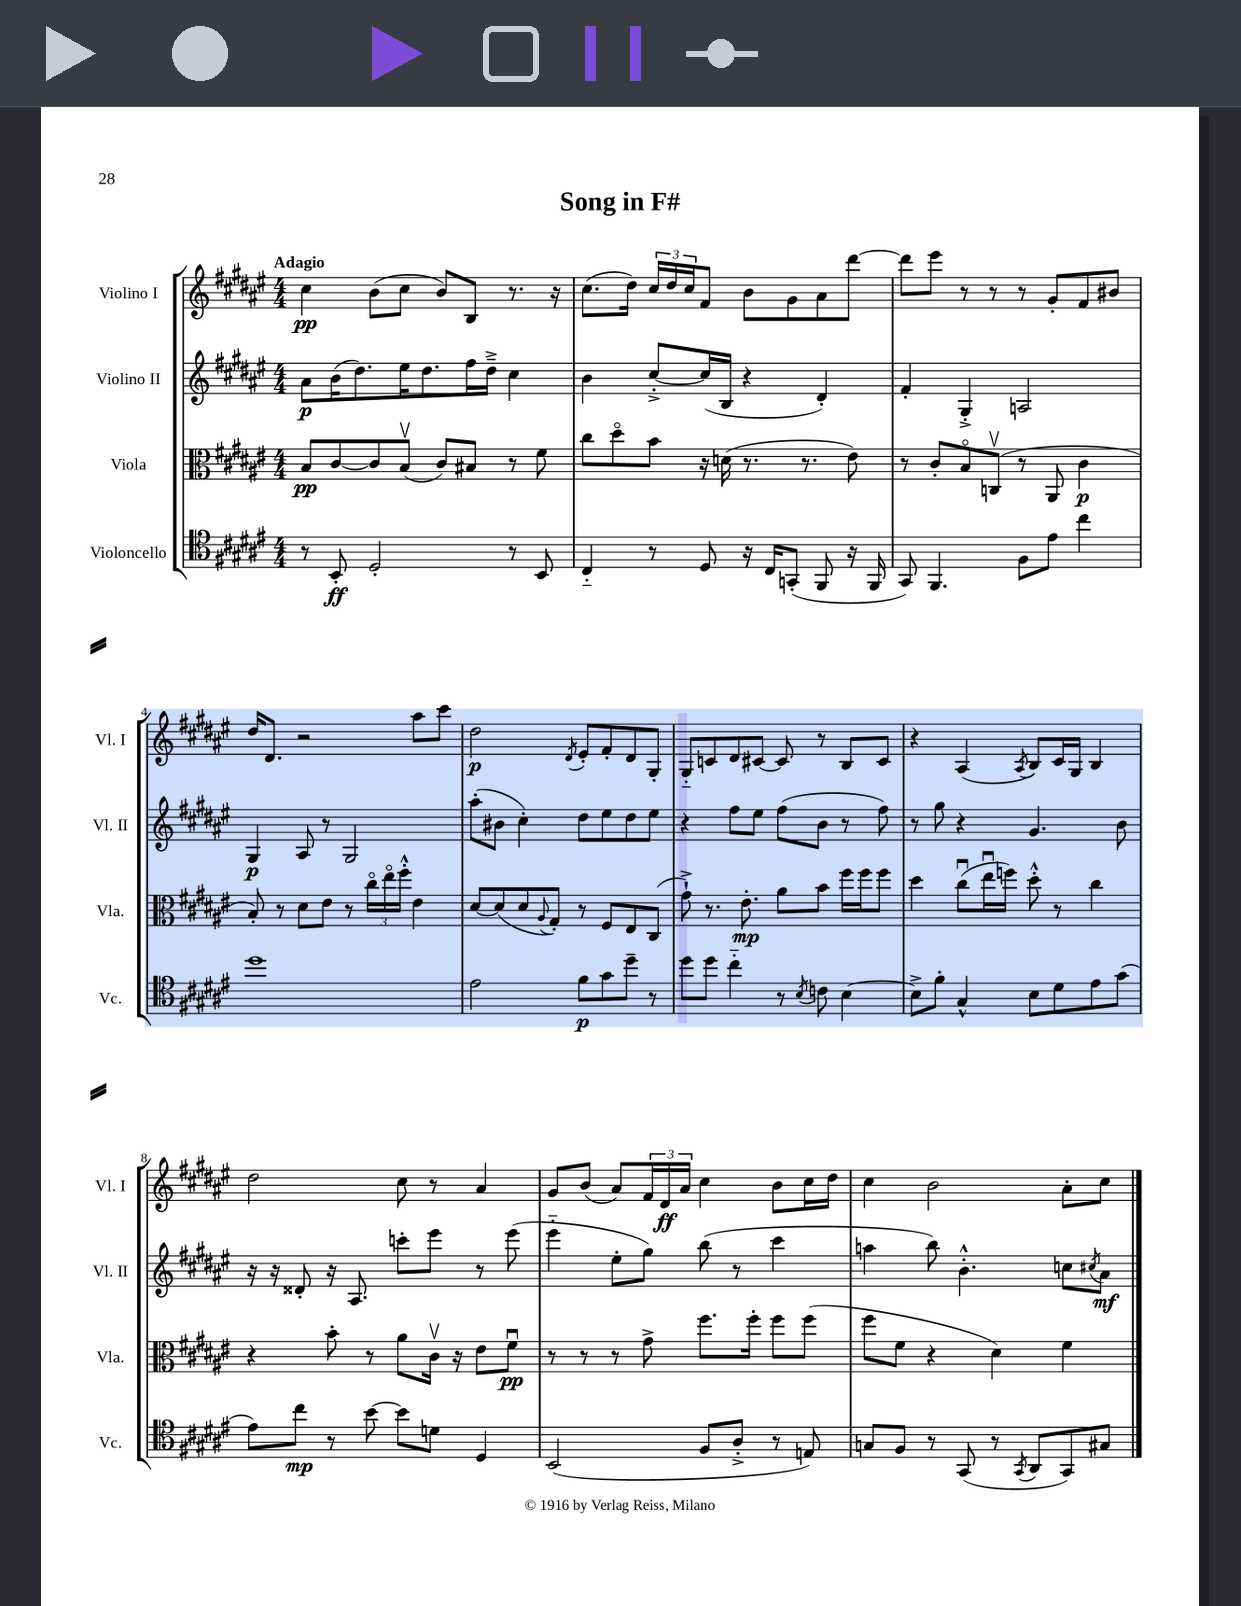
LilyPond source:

\header { title = "Song in F#" }
<<
\new StaffGroup <<
\new Staff = "s0" \with { instrumentName = "Violino I" shortInstrumentName = "Vl. I" } {
    \clef treble \key fis \major \numericTimeSignature \time 4/4 \tempo "Adagio"
    cis''4\pp b'8( cis''8 b'8) b8 r8. r16 |
    cis''8.( dis''16) \tuplet 3/2 { cis''16 dis''16 cis''16 } fis'8 b'8 gis'8 ais'8 dis'''8~ |
    dis'''8 eis'''8 r8 r8 r8 gis'8-. fis'8 bis'8 |
    dis''16 dis'8. r2 ais''8 cis'''8 |
    dis''2\p \acciaccatura { dis'8 } eis'8-. fis'8-. dis'8 gis8-. |
    gis8-_ c'8 dis'8 cis'8~ cis'8 r8 b8 cis'8 |
    r4 ais4( \acciaccatura { ais8 } b8) cis'16 gis16 b4 |
    dis''2 cis''8 r8 ais'4 |
    gis'8 b'8( ais'8) \tuplet 3/2 { fis'16 dis'16\ff ais'16 } cis''4 b'8 cis''16 dis''16 |
    cis''4 b'2 ais'8-. cis''8 \bar "|." |
}
\new Staff = "s1" \with { instrumentName = "Violino II" shortInstrumentName = "Vl. II" } {
    \clef treble \key fis \major \numericTimeSignature \time 4/4
    ais'8\p b'16( dis''8.) eis''16 dis''8. fis''16 dis''16---> cis''4 |
    b'4 cis''8~-.-> cis''16( b16 r4 dis'4-.) |
    fis'4-. gis4-.-> a2 |
    gis4\p ais8 r8 gis2 |
    ais''8-.( bis'8 cis''4-.) dis''8 eis''8 dis''8 eis''8 |
    r4 fis''8 eis''8 fis''8( b'8 r8 fis''8) |
    r8 gis''8 r4 gis'4. b'8 |
    r16 r16 disis'8-. r16 ais8. c'''8-. eis'''8 r8 eis'''8( |
    eis'''4-_ eis''8-. gis''8) b''8( r8 cis'''4 |
    a''4 b''8) b'4.-.-^ c''8 \acciaccatura { cis''8 } ais'8\mf \bar "|." |
}
\new Staff = "s2" \with { instrumentName = "Viola" shortInstrumentName = "Vla." } {
    \clef alto \key fis \major \numericTimeSignature \time 4/4
    b8\pp cis'8~ cis'8 b8\upbow( cis'8) bis8 r8 fis'8 |
    cis''8 dis''8\flageolet b'8 r16 d'16( r8. r8. eis'8) |
    r8 cis'8-. b8\flageolet c8\upbow( r8 ais,8 cis'4\p |
    b8-.) r8 dis'8 eis'8 r8 \tuplet 3/2 { cis''16\flageolet eis''16\flageolet fis''16-.-^ } eis'4 |
    dis'8~ dis'8( dis'8 \appoggiatura { ais8 } gis8-.) r8 fis8 eis8 cis8( |
    gis'8-!->) r8. eis'8.-.\mp ais'8 b'8 fis''16 fis''16 fis''8 |
    dis''4 cis''8\downbow( eis''16\downbow f''16) dis''8-.-^ r8 cis''4 |
    r4 b'8-. r8 ais'8 cis'16\upbow r16 eis'8 fis'8\downbow\pp |
    r8 r8 r8 gis'8-> fis''8. fis''16-. fis''8 fis''8( |
    fis''8 fis'8 r4 dis'4) fis'4 \bar "|." |
}
\new Staff = "s3" \with { instrumentName = "Violoncello" shortInstrumentName = "Vc." } {
    \clef tenor \key fis \major \numericTimeSignature \time 4/4
    r8 b,8-.\ff dis2-. r8 b,8 |
    cis4-_ r8 dis8 r16 cis16 g,8-.( fis,8 r16 fis,16 |
    gis,8) fis,4. fis8 eis'8 cis''4 |
    dis''1 |
    eis'2 fis'8\p gis'8 dis''8-- r8 |
    dis''8 dis''8 cis''4-_ r8 \acciaccatura { b8 } c'8 b4~ |
    b8-> fis'8-. gis4-^ b8 dis'8 eis'8 gis'8( |
    eis'8) cis''8\mp r8 b'8~ b'8 d'8 dis4 |
    b,2( fis8 ais8-.-> r8 e8) |
    g8 fis8 r8 gis,8( r8 \acciaccatura { gis,8 } ais,8 gis,8) gis8 \bar "|." |
}
>>
>>
